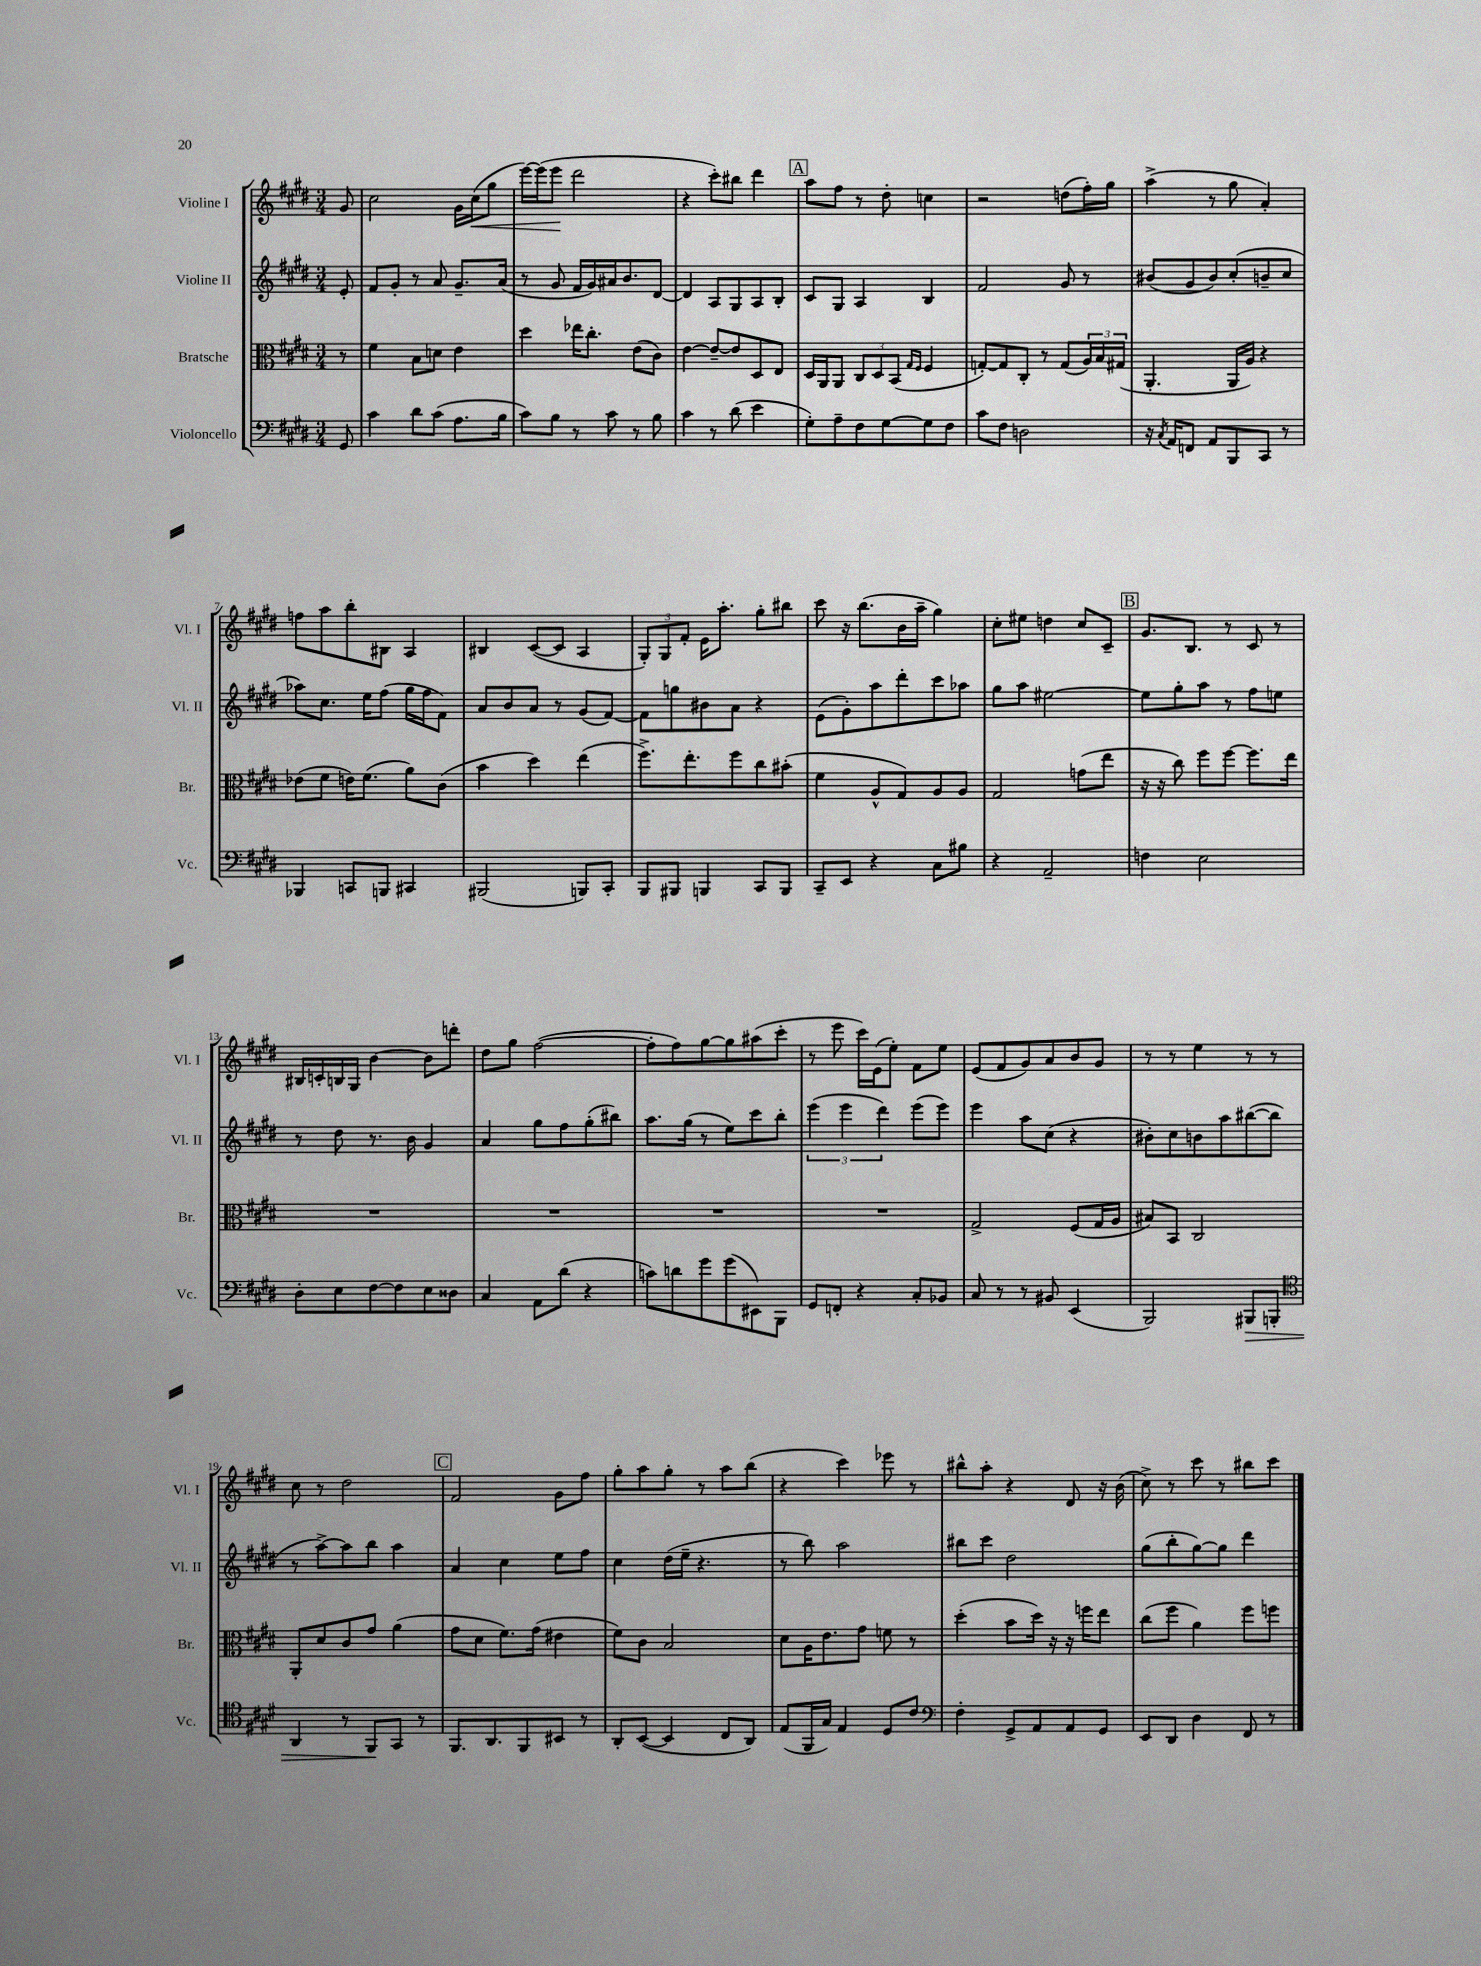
<<
\new StaffGroup <<
\new Staff = "s0" \with { instrumentName = "Violine I" shortInstrumentName = "Vl. I" } {
    \clef treble \key e \major \numericTimeSignature \time 3/4 \partial 8
    gis'8 |
    cis''2 gis'16 cis''16\<( gis''8 |
    e'''16~) e'''16( e'''8\! dis'''2 |
    r4 cis'''8-.) bis''8 dis'''4 |
    \mark \markup { \box "A" } a''8 fis''8 r8 dis''8-. c''4 |
    r2 d''8( fis''16-.) gis''16 |
    a''4->( r8 gis''8 a'4-.) |
    f''8 a''8 b''8-. bis8 a4 |
    bis4 cis'8~( cis'8 a4 |
    \tuplet 3/2 { gis8-.) gis8 fis'8-. } e'16 a''8.-. gis''8-. bis''8 |
    cis'''8 r16 b''8.( b'16 a''16-- gis''4) |
    cis''8-. eis''8 d''4 cis''8 cis'8-- |
    \mark \markup { \box "B" } gis'8. b8. r8 cis'8 r8 |
    bis16 c'16-. b16 gis16 b'4~ b'8 d'''8-. |
    dis''8 gis''8 fis''2~( |
    fis''8-. fis''8) gis''8~ gis''8 ais''8( cis'''8-. |
    r8 e'''8 cis'''16) e'16( e''8-.) fis'8 e''8 |
    e'8( fis'8 gis'8) a'8 b'8 gis'8 |
    r8 r8 e''4 r8 r8 |
    cis''8 r8 dis''2 |
    \mark \markup { \box "C" } fis'2 gis'8 fis''8 |
    gis''8-. a''8 gis''8-. r8 a''8 b''8( |
    r4 cis'''4) ees'''8 r8 |
    bis''8-^ a''8-. r4 dis'8 r16 b'16( |
    cis''8->) r8 cis'''8 r8 bis''8 cis'''8 \bar "|." |
}
\new Staff = "s1" \with { instrumentName = "Violine II" shortInstrumentName = "Vl. II" } {
    \clef treble \key e \major \numericTimeSignature \time 3/4 \partial 8
    e'8-. |
    fis'8 gis'8-. r8 a'8 gis'8.-- a'16( |
    r8 gis'8 fis'16 gis'16) ais'16 b'8. dis'8~ |
    dis'4 a8 gis8 a8 b8-. |
    \mark \markup { \box "A" } cis'8 gis8 a4 b4 |
    fis'2 gis'8 r8 |
    bis'8( gis'8 bis'8) cis''8-.( b'8-- cis''8 |
    aes''8) cis''8. e''16 fis''8( gis''16 fis''16 fis'8) |
    a'8 b'8 a'8 r8 gis'8( fis'8~) |
    fis'8 g''8 bis'8 a'8 r4 |
    e'8( gis'8-.) a''8 dis'''8-. cis'''8 aes''8 |
    gis''8 a''8 eis''2~ |
    \mark \markup { \box "B" } eis''8 gis''8-. a''8 r8 fis''8 e''8 |
    r8 dis''8 r8. b'16 gis'4 |
    a'4 gis''8 fis''8 gis''8-.( bis''8) |
    a''8. gis''16( r8 e''8) cis'''8 b''8-. |
    \tuplet 3/2 { e'''4( e'''4 dis'''4) } e'''8( e'''8) |
    e'''4 a''8 cis''8( r4 |
    bis'8-.) cis''8 b'8 a''8 bis''8~( bis''8 |
    r8 a''8~->) a''8 b''8 a''4 |
    \mark \markup { \box "C" } a'4 cis''4 e''8 fis''8 |
    cis''4 dis''16( e''16-- r4. |
    r8 b''8) a''2 |
    bis''8 cis'''8 dis''2 |
    gis''8( b''8-. gis''8~) gis''8 dis'''4 \bar "|." |
}
\new Staff = "s2" \with { instrumentName = "Bratsche" shortInstrumentName = "Br." } {
    \clef alto \key e \major \numericTimeSignature \time 3/4 \partial 8
    r8 |
    fis'4 b8 d'8 e'4 |
    dis''4 ees''16 cis''8.-. e'8( cis'8) |
    e'4~ e'8~-- e'8 dis8 e8 |
    \mark \markup { \box "A" } dis16 a,16 a,8 \tuplet 3/2 { cis8 dis8 b,8( } \grace { gis16 fis16 } fis4 |
    g8~-.) g8 cis8-. r8 g8( \tuplet 3/2 { a16) b16 gis16( } |
    a,4.-. a,16 a16) r4 |
    ees'8( fis'8 e'16) fis'8.( a'8) cis'8( |
    b'4 dis''4) e''4( |
    fis''8.->) e''8.-. fis''8 cis''8 bis'8-.( |
    fis'4 a8-^ gis8) a8 a8 |
    gis2 g'8( e''8 |
    \mark \markup { \box "B" } r16 r16 cis''8) fis''8 fis''8~ fis''8. e''16 |
    R2. |
    R2. |
    R2. |
    R2. |
    gis2-> fis8( gis16 a16 |
    bis8) b,8 cis2 |
    a,8-. dis'8 cis'8 gis'8 a'4( |
    \mark \markup { \box "C" } gis'8 dis'8 fis'8.) gis'16( eis'4 |
    fis'8) cis'8 b2 |
    dis'8 a16 e'8. gis'8 f'8 r8 |
    dis''4-.( b'8 dis''16) r16 r16 f''16 e''8 |
    cis''8( fis''8 a'4) fis''8 f''8 \bar "|." |
}
\new Staff = "s3" \with { instrumentName = "Violoncello" shortInstrumentName = "Vc." } {
    \clef bass \key e \major \numericTimeSignature \time 3/4 \partial 8
    gis,8 |
    cis'4 dis'8 cis'8( a8. b16 |
    cis'8) b8 r8 cis'8 r8 b8 |
    cis'4 r8 dis'8( e'4 |
    \mark \markup { \box "A" } gis8-.) a8-- fis8 gis8~ gis8 fis8 |
    cis'8 fis8 d2 |
    r16 \acciaccatura { cis8 } a,16 f,8 a,8 b,,8 cis,8 r8 |
    bes,,4 c,8 b,,8 cis,4 |
    bis,,2( b,,8) cis,8-. |
    b,,8 bis,,8 b,,4 cis,8 b,,8 |
    cis,8-- e,8 r4 cis8 bis8 |
    r4 a,2-- |
    \mark \markup { \box "B" } f4 e2 |
    dis8-. e8 fis8~ fis8 e8 disis8 |
    cis4 a,8 dis'8( r4 |
    c'8) d'8 gis'8 gis'8( eis,8) b,,8 |
    gis,8 f,8-. r4 cis8-. bes,8 |
    cis8 r8 r8 bis,8 e,4( |
    b,,2) bis,,8\> b,,8-. |
    \clef tenor a,4 r8 fis,8\! gis,8 r8 |
    \mark \markup { \box "C" } fis,8. a,8. fis,8 bis,8 r8 |
    a,8-. b,8~( b,4 cis8 a,8) |
    e8( fis,16 gis16) e4 dis8 cis'8 |
    \clef bass fis4-. gis,8-> a,8 a,8 gis,8 |
    e,8 dis,8 dis4 fis,8 r8 \bar "|." |
}
>>
>>
